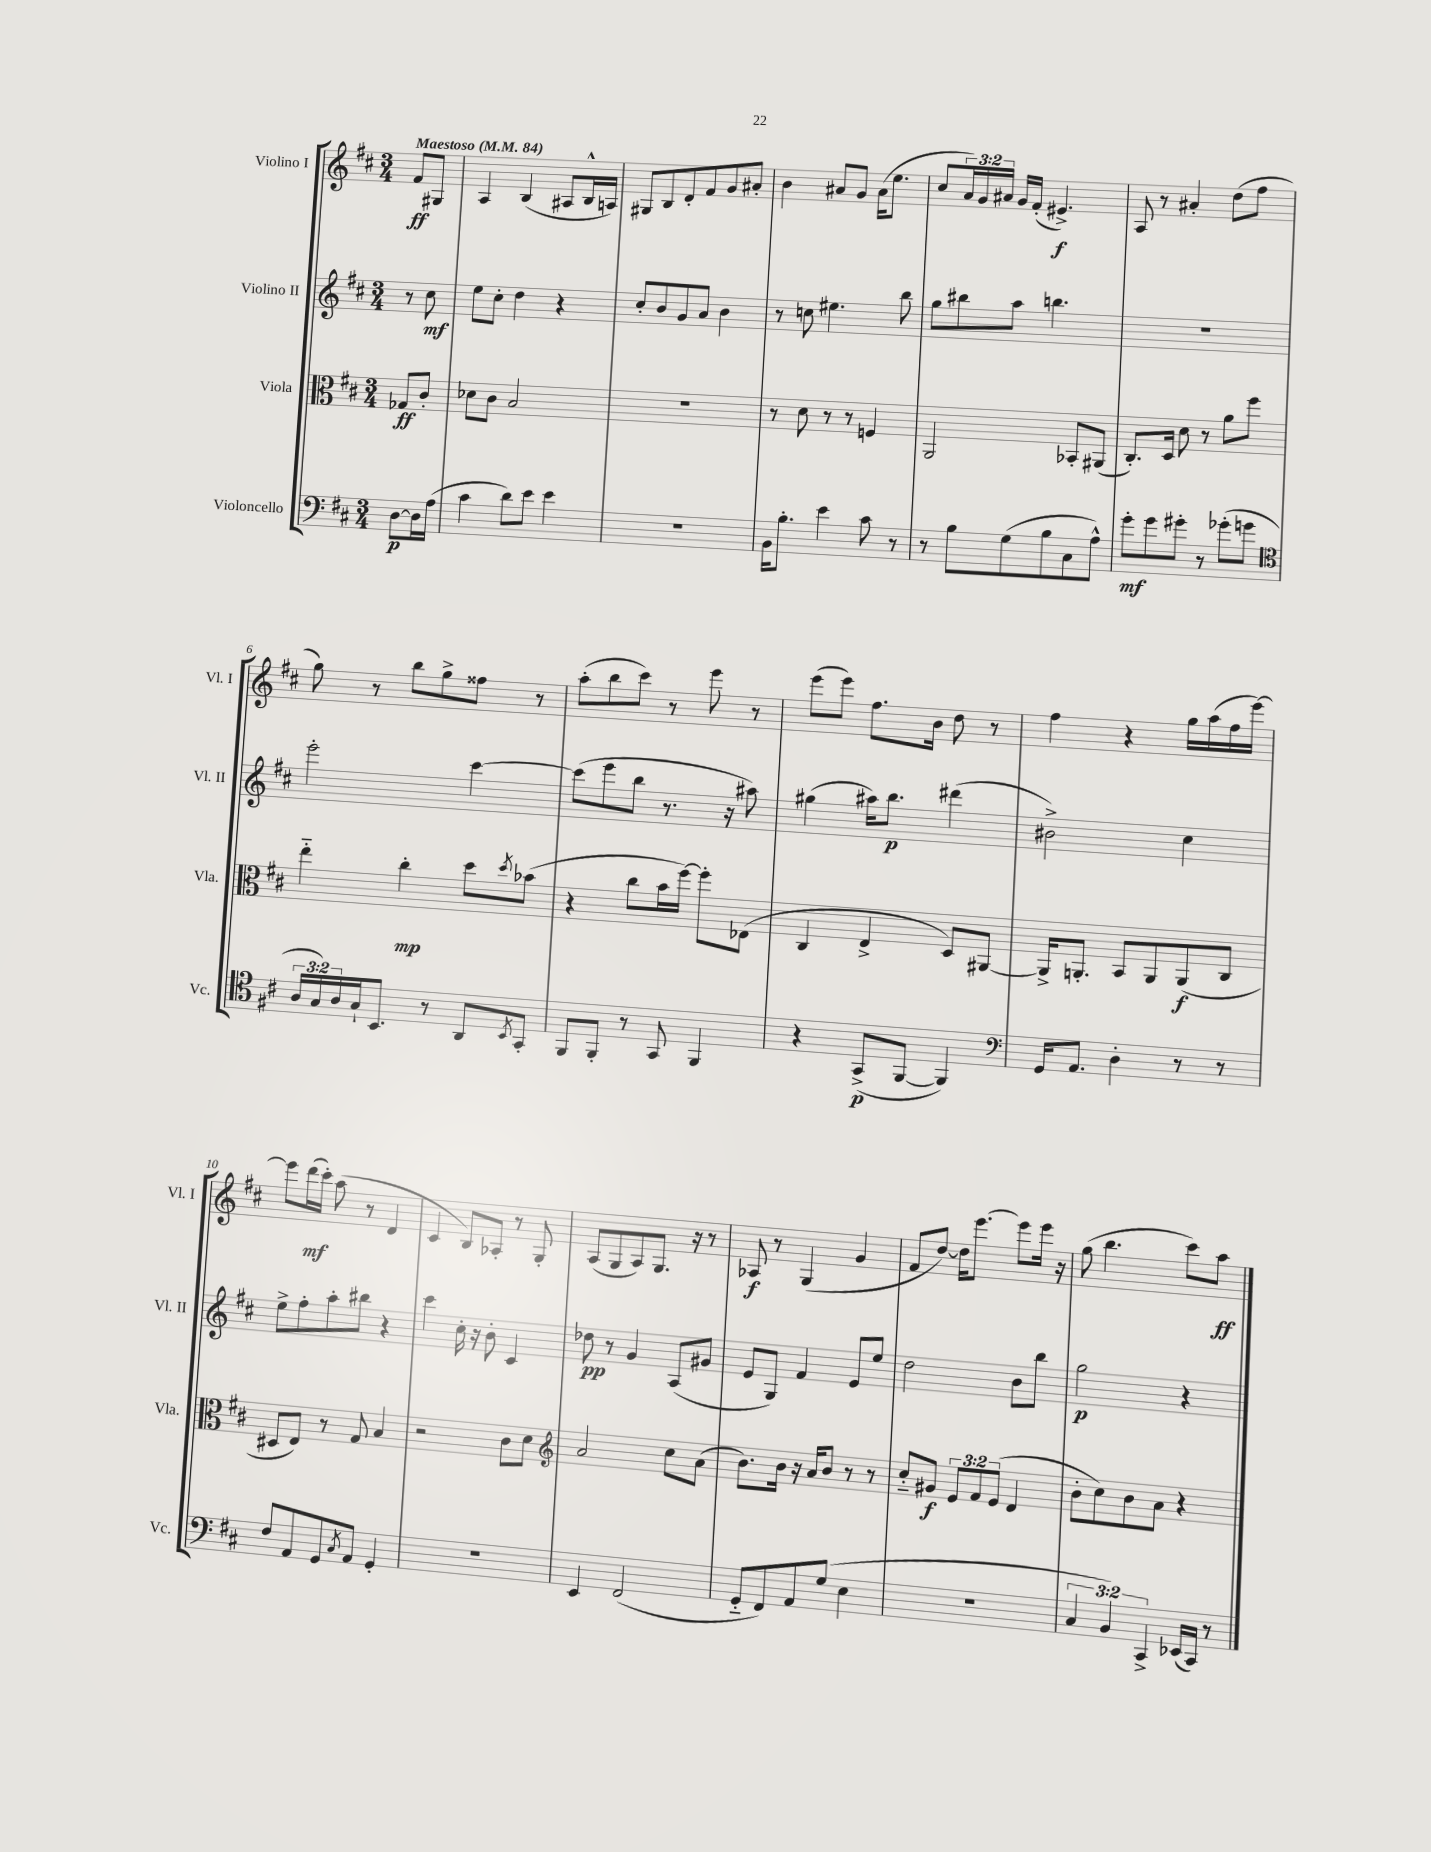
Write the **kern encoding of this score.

**kern	**dynam	**kern	**dynam	**kern	**dynam	**kern	**dynam
*part4	*part4	*part3	*part3	*part2	*part2	*part1	*part1
*staff4	*staff4	*staff3	*staff3	*staff2	*staff2	*staff1	*staff1
*I"Violoncello	*	*I"Viola	*	*I"Violino II	*	*I"Violino I	*
*I'Vc.	*	*I'Vla.	*	*I'Vl. II	*	*I'Vl. I	*
*clefF4	*	*clefC3	*	*clefG2	*	*clefG2	*
*k[f#c#]	*	*k[f#c#]	*	*k[f#c#]	*	*k[f#c#]	*
*M3/4	*	*M3/4	*	*M3/4	*	*M3/4	*
*MM84	*	*MM84	*	*MM84	*	*MM84	*
=	=	=	=	=	=	=	=
!	!	!	!	!	!	!LO:TX:a:B:t=Maestoso	!
[8D\L	p	8G-X/L	ff	8r	.	8f#/L	ff
16D\L]	.	8c#'/J	.	8cc#\	mf	8G#X/J	.
(16A\JJ	.	.	.	.	.	.	.
=1	=1	=1	=1	=1	=1	=1	=1
4c#\	.	8d-X\L	.	8ee\L	.	4A/	.
.	.	8c#\J	.	8cc#'\J	.	.	.
8d\L)	.	2B/	.	4dd\	.	(4B/	.
8e\J	.	.	.	.	.	.	.
4e\	.	.	.	4r	.	8A#X/L	.
.	.	.	.	.	.	16B^^/L	.
.	.	.	.	.	.	16An/JJ)	.
=2	=2	=2	=2	=2	=2	=2	=2
2.r	.	2.r	.	8cc#'/L	.	8G#X/L	.
.	.	.	.	8b/	.	8B/	.
.	.	.	.	8g/	.	8d'/	.
.	.	.	.	8a/J	.	8f#/	.
.	.	.	.	4b\	.	8g/	.
.	.	.	.	.	.	8a#X'/J	.
=3	=3	=3	=3	=3	=3	=3	=3
16BB\KL	.	8r	.	8r	.	4b\	.
8.B'\J	.	.	.	.	.	.	.
.	.	8d\	.	8ccn\	.	.	.
4e\	.	8r	.	4.ee#X\	.	8a#X/L	.
.	.	8r	.	.	.	8g/J	.
8c#\	.	4Fn/	.	.	.	(16a#\KL	.
.	.	.	.	.	.	8.ee\J	.
8r	.	.	.	8bb\	.	.	.
=4	=4	=4	=4	=4	=4	=4	=4
8r	.	2AA/	.	8gg\L	.	8cc#/L	.
8B\L	.	.	.	8bb#X\	.	24a/L)	.
.	.	.	.	.	.	24g/	.
.	.	.	.	.	.	24a#X/JJ	.
(8G\	.	.	.	8aa\J	.	16g/LL	.
.	.	.	.	.	.	(16f#'/JJ	.
8B\	.	.	.	4.bbn\	.	4.e#X^/)	f
8C#\	.	8BB-X'/L	.	.	.	.	.
8A^^\J)	.	(8AA#X/J	.	.	.	.	.
=5	=5	=5	=5	=5	=5	=5	=5
8g'\L	mf	8.C#'/L)	.	2.r	.	8A/	.
8g\	.	.	.	.	.	8r	.
.	.	16D/Jk	.	.	.	.	.
8g#X'\J	.	8d\	.	.	.	4a#X'/	.
8r	.	8r	.	.	.	.	.
(8g-X'\L	.	8a\L	.	.	.	(8dd\L	.
8gn\J	.	8ff#\J	.	.	.	8ff#\J	.
!!LO:LB:g=z
=6	=6	=6	=6	=6	=6	=6	=6
*clefC4	*	*	*	*	*	*	*
24A/LL	.	4ee\	.	2eee'\	.	8gg\)	.
24G/)	.	.	.	.	.	.	.
24A/	.	.	.	.	.	.	.
16G`/J	.	.	.	.	.	8r	.
8.BB/J	.	.	.	.	.	.	.
.	.	4cc#'\	mp	.	.	8bb\L	.
8r	.	.	.	.	.	8gg^\	.
8AA/L	.	8dd\L	.	[4ccc#\	.	8ff##X\J	.
8qBB/	.	8qdd/	.	.	.	.	.
8GG'/J	.	(8b-X\J	.	.	.	8r	.
=7	=7	=7	=7	=7	=7	=7	=7
8FF#/L	.	4r	.	(8ccc#\L]	.	(8aa'\L	.
8FF#'/J	.	.	.	8eee\	.	8bb\	.
8r	.	8cc#\L	.	8bb\J	.	8ccc#\J)	.
8GG/	.	16b\L	.	8.r	.	8r	.
.	.	[16ff#\JJ)	.	.	.	.	.
4FF#/	.	8ff#'\L]	.	.	.	8eee\	.
.	.	.	.	16r	.	.	.
.	.	(8E-X\J	.	8aa#X\)	.	8r	.
=8	=8	=8	=8	=8	=8	=8	=8
4r	.	4C#/	.	(4gg#X\	.	(8eee\L	.
.	.	.	.	.	.	8eee\J)	.
(8GG^/L	p	4E^/	.	16aa#X\KL)	.	8.ff#\L	.
.	.	.	.	8.bb\J	p	.	.
[8FF#/J	.	.	.	.	.	.	.
.	.	.	.	.	.	16b\Jk	.
4FF#/])	.	8D/L)	.	(4ddd#X\	.	8dd\	.
.	.	[8AA#X/J	.	.	.	8r	.
=9	=9	=9	=9	=9	=9	=9	=9
*clefF4	*	*	*	*	*	*	*
16GG/KL	.	16AA#^/KL]	.	2b#X^\)	.	4ff#\	.
8.AA/J	.	8.AAn'/J	.	.	.	.	.
4D'\	.	8BB/L	.	.	.	4r	.
.	.	8AA/	.	.	.	.	.
8r	.	(8AA/	f	4cc#\	.	16gg\LL	.
.	.	.	.	.	.	(16aa\	.
8r	.	8C#/J	.	.	.	16ff#\	.
.	.	.	.	.	.	[16eee\JJ)	.
!!LO:LB:g=z
=10	=10	=10	=10	=10	=10	=10	=10
8F#/L	.	8D#X/L	.	8ee^\L	.	8eee\L]	.
8AA/	.	8E/J)	.	8ff#'\	.	(16ddd\L	mf
.	.	.	.	.	.	16ccc#'\JJ)	.
8GG/	.	8r	.	8aa'\	.	(8aa\	.
8qC#/	.	.	.	.	.	.	.
8AA/J	.	8G/	.	8bb#X\J	.	8r	.
4GG'/	.	4B/	.	4r	.	4d/	.
=11	=11	=11	=11	=11	=11	=11	=11
2.r	.	2r	.	4ccc#\	.	4c#/	.
.	.	.	.	16cc#'\	.	8B/L)	.
.	.	.	.	16r	.	.	.
.	.	.	.	8b'\	.	8A-X'/J	.
.	.	8c#\L	.	4c#/	.	8r	.
.	.	8d\J	.	.	.	8G'/	.
=12	=12	=12	=12	=12	=12	=12	=12
*	*	*clefG2	*	*	*	*	*
4EE/	.	2a/	.	8dd-X\	pp	(8A/L	.
.	.	.	.	8r	.	8G/	.
(2FF#/	.	.	.	4g/	.	8A/)	.
.	.	.	.	.	.	8.G/J	.
.	.	8cc#\L	.	(8A/L	.	.	.
.	.	.	.	.	.	16r	.
.	.	(8a\J	.	8g#X/J	.	8r	.
=13	=13	=13	=13	=13	=13	=13	=13
8GG/L	.	8.b\L)	.	8e/L	.	8A-X/	f
8FF#/)	.	.	.	8G/J)	.	8r	.
.	.	16b\Jk	.	.	.	.	.
8AA/	.	16r	.	4f#/	.	(4G/	.
.	.	16a/KL	.	.	.	.	.
(8G/J	.	8b/J	.	.	.	.	.
4E\	.	8r	.	8e/L	.	4g/	.
.	.	8r	.	8ee/J	.	.	.
=14	=14	=14	=14	=14	=14	=14	=14
2.r	.	8cc#/L	.	2dd\	.	8f#/L	.
.	.	8g#X/J	f	.	.	[8dd/J)	.
.	.	12e/L	.	.	.	16dd\KL]	.
.	.	.	.	.	.	[8.eee\J	.
.	.	12f#/	.	.	.	.	.
.	.	(12e/J	.	.	.	.	.
.	.	4d/	.	8b\L	.	8eee\L]	.
.	.	.	.	8bb\J	.	16eee\Jk	.
.	.	.	.	.	.	16r	.
=15	=15	=15	=15	=15	=15	=15	=15
6C#/	.	8b'\L	.	2gg\	p	(8gg\	.
.	.	8cc#\)	.	.	.	4.bb\	.
6BB/)	.	.	.	.	.	.	.
.	.	8b\	.	.	.	.	.
6CC#^/	.	.	.	.	.	.	.
.	.	8a\J	.	.	.	.	.
(16EE-X/LL	.	4r	.	4r	.	8ccc#\L)	.
16CC#/JJ)	.	.	.	.	.	.	.
8r	.	.	.	.	.	8aa\J	ff
==	==	==	==	==	==	==	==
*-	*-	*-	*-	*-	*-	*-	*-
